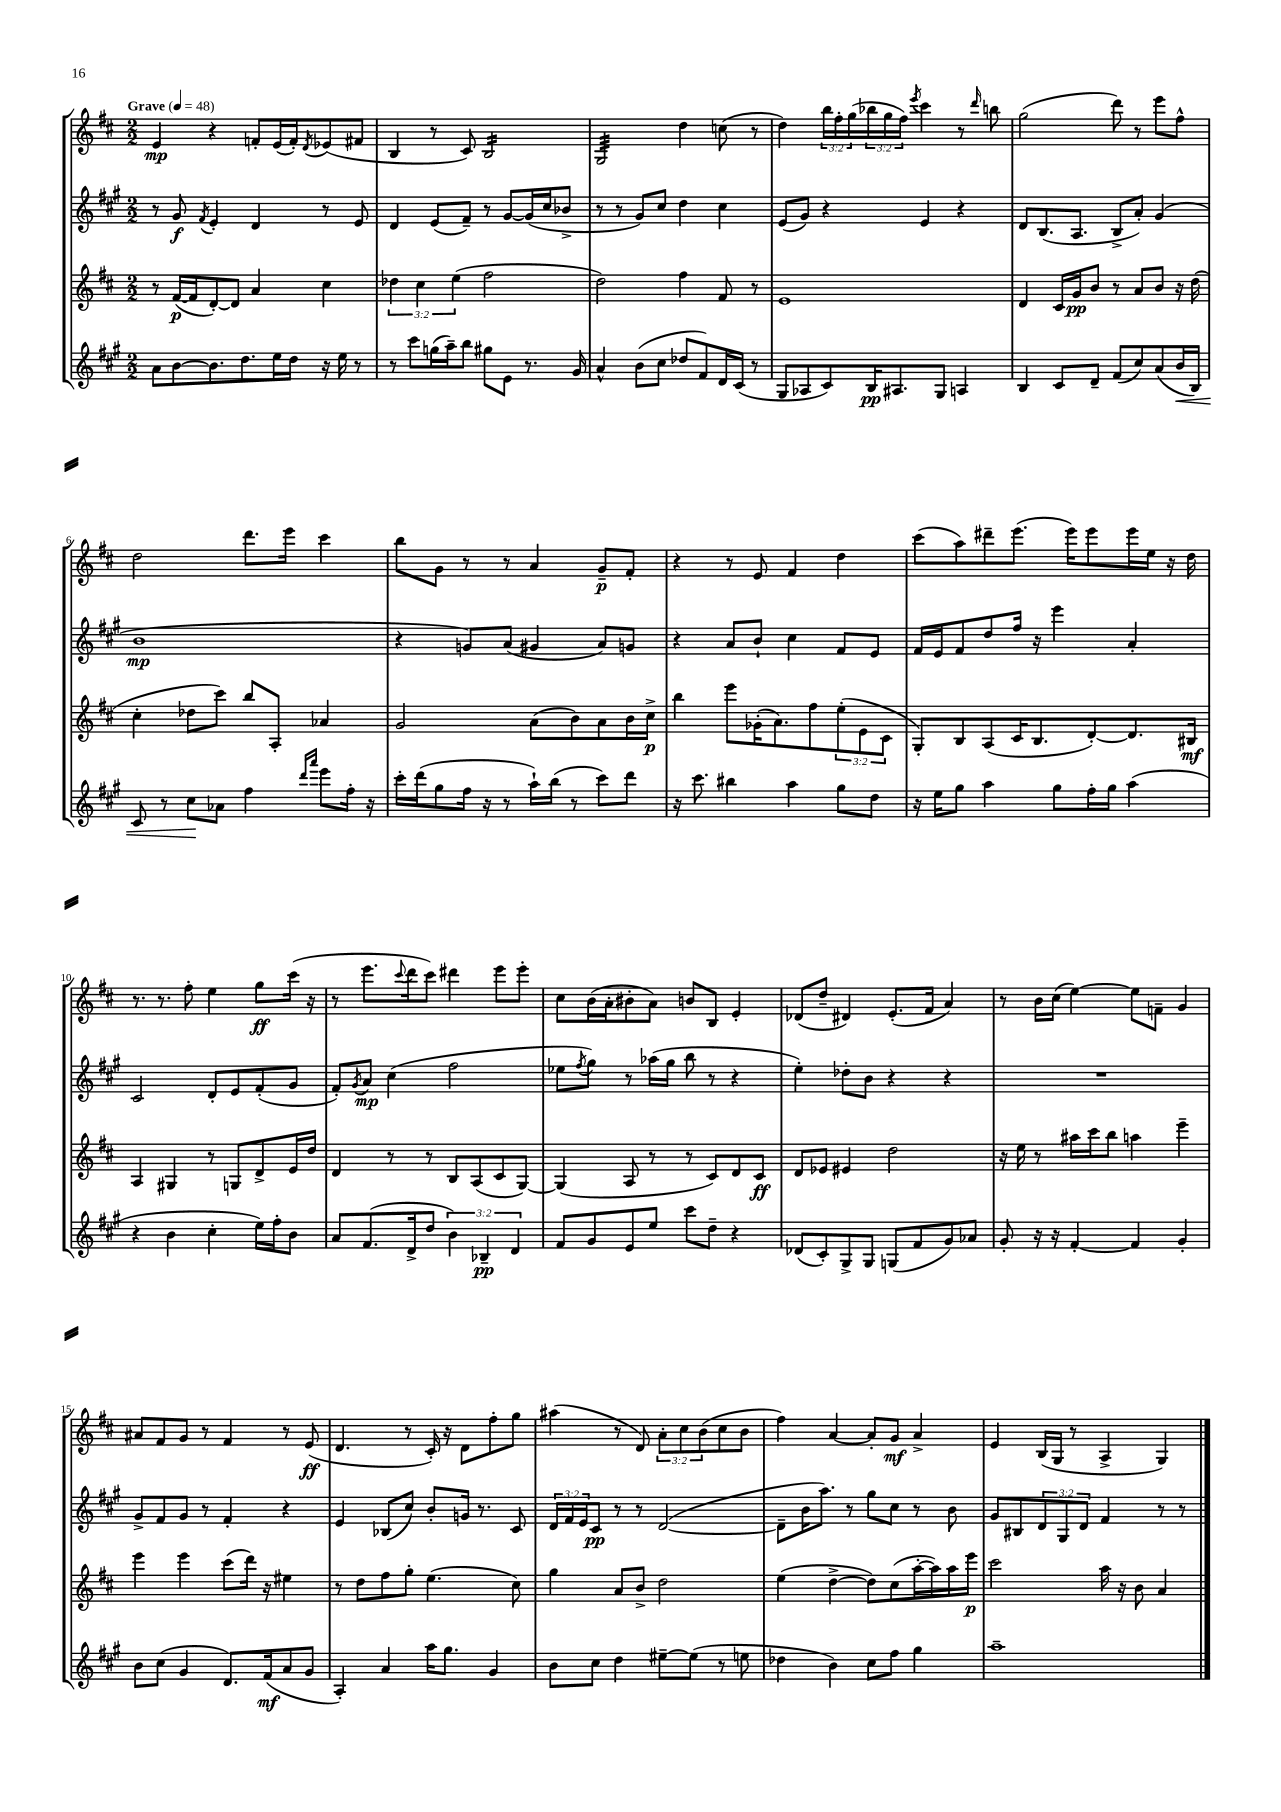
<<
\new StaffGroup <<
\new Staff = "s0" {
    \clef treble \key d \major \numericTimeSignature \time 2/2 \override Staff.TupletNumber.text = #tuplet-number::calc-fraction-text \tempo "Grave" 4 = 48
    e'4\mp r4 f'8-. e'16( f'16-.) \acciaccatura { d'8 } ees'8( fis'8 |
    b4 r8 cis'8) b2:16 |
    g2:32 d''4 c''8( r8 |
    d''4) \tuplet 3/2 { b''16 fis''16-. g''16( } \tuplet 3/2 { bes''16 g''16 fis''16) } \acciaccatura { e'''8 } cis'''4 r8 \grace { d'''16 } b''8 |
    g''2( d'''8) r8 e'''8 fis''8-^ |
    d''2 d'''8. e'''16 cis'''4 |
    b''8 g'8 r8 r8 a'4 g'8--\p fis'8-. |
    r4 r8 e'8 fis'4 d''4 |
    cis'''8( a''8) dis'''8-- e'''8.( e'''16) e'''8 e'''16 e''16 r16 d''16 |
    r8. r8. fis''8-. e''4 g''8\ff cis'''16( r16 |
    r8 e'''8. \appoggiatura { cis'''8 } d'''16 cis'''8) dis'''4 e'''8 e'''8-. |
    cis''8 b'16( a'16-. bis'8-. a'8) b'8 b8 e'4-. |
    des'8( d''8-- dis'4) e'8.-.( fis'16 a'4) |
    r8 b'16 cis''16( e''4~) e''8 f'8-- g'4 |
    ais'8 fis'8 g'8 r8 fis'4 r8 e'8\ff( |
    d'4. r8 cis'16-.) r16 d'8 fis''8-. g''8 |
    ais''4( r8 d'8) \tuplet 3/2 { a'8-. cis''8 b'8( } cis''8 b'8 |
    fis''4) a'4~ a'8-. g'8\mf a'4-> |
    e'4 b16( g16 r8 a4-> g4) \bar "|." |
}
\new Staff = "s1" {
    \clef treble \key a \major \numericTimeSignature \time 2/2 \override Staff.TupletNumber.text = #tuplet-number::calc-fraction-text
    r8 gis'8\f \acciaccatura { fis'8 } e'4-. d'4 r8 e'8 |
    d'4 e'8( fis'8--) r8 gis'8~ gis'16( cis''16 bes'8-> |
    r8 r8 gis'8) cis''8 d''4 cis''4 |
    e'8( gis'8) r4 e'4 r4 |
    d'8 b8.( a8. b8-> a'8-.) gis'4( |
    b'1\mp |
    r4 g'8) a'8( gis'4 a'8) g'8 |
    r4 a'8 b'8-! cis''4 fis'8 e'8 |
    fis'16 e'16 fis'8 d''8 fis''16 r16 e'''4 a'4-. |
    cis'2 d'8-. e'8 fis'8-.( gis'8 |
    fis'8-.) \acciaccatura { gis'8 } a'8\mp cis''4( fis''2 |
    ees''8 \acciaccatura { fis''8 } gis''8) r8 aes''16( gis''16 b''8 r8 r4 |
    e''4-.) des''8-. b'8 r4 r4 |
    R1 |
    gis'8-> fis'8 gis'8 r8 fis'4-. r4 |
    e'4 bes8( cis''8) b'8-. g'16 r8. cis'8 |
    \tuplet 3/2 { d'16 fis'16 e'16 } cis'8\pp r8 r8 d'2~( |
    d'8-- b'16 a''8.) r8 gis''8 cis''8 r8 b'8 |
    gis'8 bis8 \tuplet 3/2 { d'8 gis8 d'8 } fis'4 r8 r8 \bar "|." |
}
\new Staff = "s2" {
    \clef treble \key d \major \numericTimeSignature \time 2/2 \override Staff.TupletNumber.text = #tuplet-number::calc-fraction-text
    r8 fis'16~\p( fis'16 d'8~-.) d'8 a'4 cis''4 |
    \tuplet 3/2 { des''4 cis''4 e''4( } fis''2 |
    d''2) fis''4 fis'8 r8 |
    e'1 |
    d'4 cis'16 g'16\pp b'8 r8 a'8 b'8 r16 d''16( |
    cis''4-. des''8 cis'''8) b''8 a8-. aes'4 |
    g'2 a'8( b'8) a'8 b'16 cis''16->\p |
    b''4 e'''8 ges'16-.( a'8.) fis''8 \tuplet 3/2 { e''8-.( e'8 cis'8 } |
    g8-.) b8 a8( cis'16 b8. d'8~-.) d'8. bis16\mf |
    a4 gis4 r8 g8 d'8-> e'16 d''16 |
    d'4 r8 r8 b8 a8( cis'8 g8~) |
    g4( a8 r8 r8 cis'8) d'8 cis'8\ff |
    d'8 ees'8 eis'4 d''2 |
    r16 e''16 r8 ais''16 cis'''16 b''8 a''4 e'''4-- |
    e'''4 e'''4 cis'''8( d'''16) r16 eis''4 |
    r8 d''8 fis''8 g''8-. e''4.( cis''8) |
    g''4 a'8 b'8-> d''2 |
    e''4( d''4~-> d''8) cis''8( a''16~-. a''16) a''16 e'''16\p |
    cis'''2 a''16 r16 b'8 a'4 \bar "|." |
}
\new Staff = "s3" {
    \clef treble \key a \major \numericTimeSignature \time 2/2 \override Staff.TupletNumber.text = #tuplet-number::calc-fraction-text
    a'8 b'8~ b'8. d''8. e''16 d''16 r16 e''16 r8 |
    r8 cis'''8 g''16( a''16--) b''8 gis''8 e'8 r8. gis'16 |
    a'4-^ b'8( cis''8 des''8 fis'8) d'16 cis'16( r8 |
    gis8 aes8 cis'8) b16\pp ais8. gis8 a4 |
    b4 cis'8 d'8-- fis'8( cis''8) a'8( b'16\< b16) |
    cis'8 r8 cis''8\! aes'8 fis''4 \grace { d'''16 a'''16 } e'''8 fis''16-. r16 |
    cis'''16-. d'''16( gis''8 fis''16 r16 r8 a''16-!) b''16( r8 cis'''8) d'''8 |
    r16 cis'''8. bis''4 a''4 gis''8 d''8 |
    r16 e''16 gis''8 a''4 gis''8 fis''16-. gis''16 a''4( |
    r4 b'4 cis''4-. e''16) fis''16-. b'8 |
    a'8 fis'8.( d'16-> d''8 \tuplet 3/2 { b'4) bes4--\pp d'4 } |
    fis'8 gis'8 e'8 e''8 cis'''8 d''8-- r4 |
    des'8( cis'8-.) gis8-> gis8 g8( fis'8 gis'8) aes'8 |
    gis'8-. r16 r16 fis'4~-. fis'4 gis'4-. |
    b'8 cis''8( gis'4 d'8.) fis'16\mf( a'8 gis'8 |
    a4-.) a'4 a''16 gis''8. gis'4 |
    b'8 cis''8 d''4 eis''8~-- eis''8( r8 e''8 |
    des''4 b'4) cis''8 fis''8 gis''4 |
    a''1-- \bar "|." |
}
>>
>>
